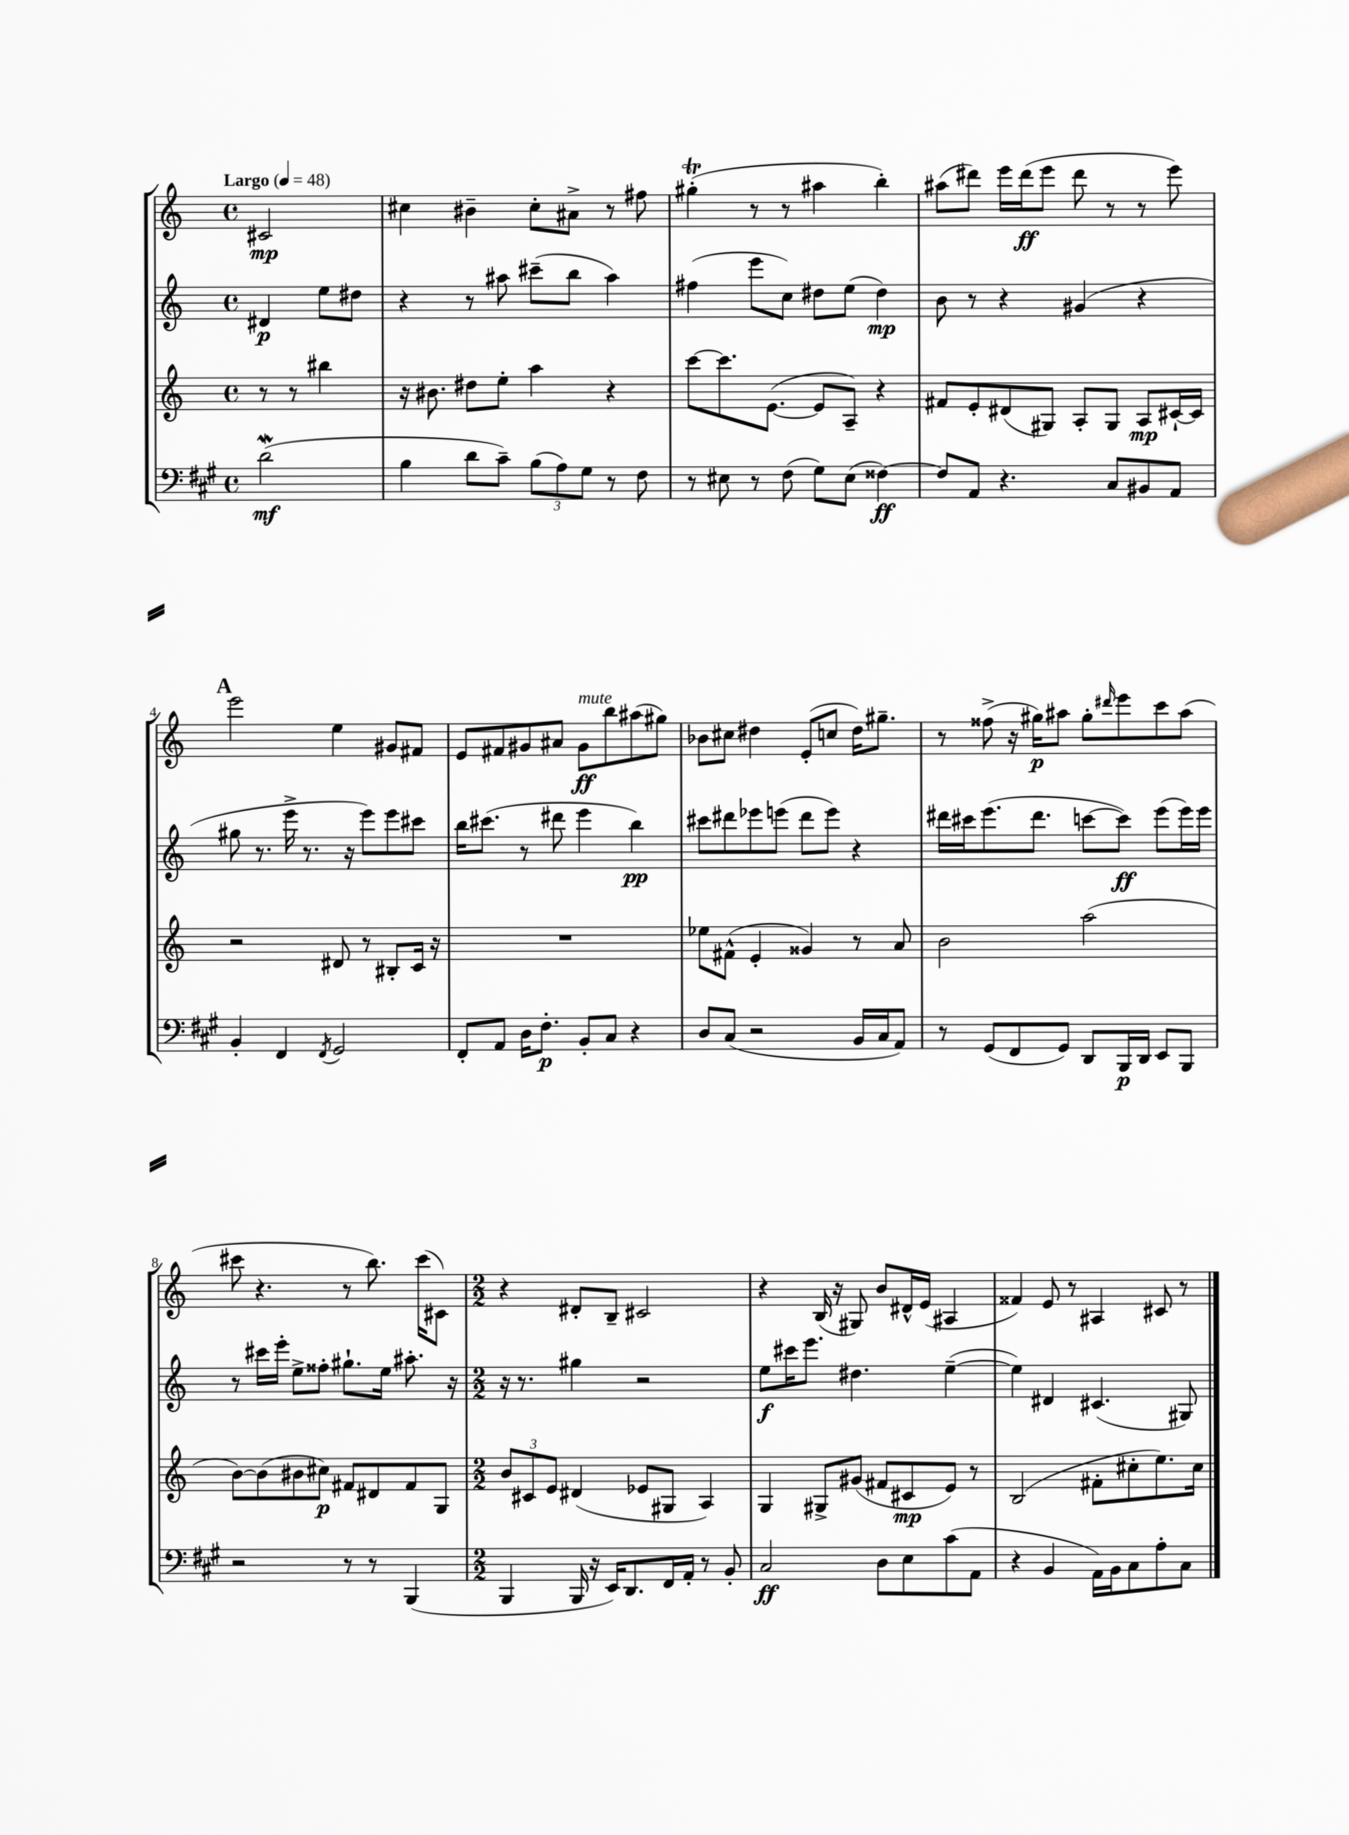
<<
\new StaffGroup <<
\new Staff = "s0" {
    \clef treble \key c \major \defaultTimeSignature \time 4/4 \partial 2 \tempo "Largo" 4 = 48
    cis'2\mp |
    cis''4 bis'4-- cis''8-. ais'8-> r8 fis''8 |
    gis''4-.\trill( r8 r8 ais''4 b''4-.) |
    ais''8( dis'''8) e'''16 dis'''16\ff( e'''8 dis'''8 r8 r8 e'''8) |
    \mark \markup { \bold "A" } e'''2 e''4 gis'8 fis'8 |
    e'8 fis'8 gis'8 ais'8 gis'8\ff^\markup { \italic "mute" } b''8 ais''8( gis''8) |
    bes'8 cis''8 dis''4 e'8-.( c''8 dis''16) gis''8.-- |
    r8 fisis''8->( r16 gis''16\p) ais''8 gis''8-. \grace { dis'''16 } e'''8 c'''8 ais''8( |
    cis'''8 r4. r8 b''8.) cis'''16( cis'8) |
    \numericTimeSignature \time 2/2 r4 dis'8-. b8-- cis'2 |
    r4 b16( r16 gis8) b'8 dis'16-^ e'16( ais4 |
    fisis'4) e'8 r8 ais4 cis'8 r8 \bar "|." |
}
\new Staff = "s1" {
    \clef treble \key c \major \defaultTimeSignature \time 4/4 \partial 2
    dis'4\p e''8 dis''8 |
    r4 r8 ais''8 cis'''8--( b''8 ais''4) |
    fis''4( e'''8 c''8) dis''8 e''8( dis''4\mp) |
    b'8 r8 r4 gis'4( r4 |
    \mark \markup { \bold "A" } gis''8 r8. e'''16-> r8. r16 e'''8) e'''8 cis'''8 |
    b''16 cis'''8.( r8 dis'''8 e'''4 b''4\pp) |
    cis'''8 dis'''8 ees'''8 e'''8( dis'''8 e'''8) r4 |
    dis'''16 cis'''16 e'''8.( dis'''8. c'''8~ c'''8\ff) e'''8( e'''16) e'''16 |
    r8 cis'''16 e'''16-. e''8-> fisis''8-. gis''8.-! e''16 ais''8.-. r16 |
    \numericTimeSignature \time 2/2 r16 r8. gis''4 r2 |
    e''8\f cis'''16 e'''8. dis''4. e''4~--( |
    e''4) dis'4 cis'4.( gis8) \bar "|." |
}
\new Staff = "s2" {
    \clef treble \key c \major \defaultTimeSignature \time 4/4 \partial 2
    r8 r8 bis''4 |
    r16 bis'8. dis''8 e''8-. a''4 r4 |
    c'''8~ c'''8. e'8.~( e'8 a8--) r4 |
    fis'8 e'8-. dis'8( gis8) a8-. gis8 a8\mp cis'16~-! cis'16 |
    \mark \markup { \bold "A" } r2 dis'8 r8 bis8-. c'16 r16 |
    R1 |
    ees''8 fis'8-^( e'4-. gisis'4) r8 a'8 |
    b'2 a''2( |
    b'8~) b'8( bis'8 cis''8\p) fis'8 dis'8 fis'8 g8 |
    \numericTimeSignature \time 2/2 \tuplet 3/2 { b'8 cis'8 e'8 } dis'4( ees'8 gis8 a4) |
    g4 gis8-> gis'8( fis'8 cis'8\mp e'8) r8 |
    b2( fis'8-. cis''8-. e''8.) cis''16 \bar "|." |
}
\new Staff = "s3" {
    \clef bass \key a \major \defaultTimeSignature \time 4/4 \partial 2
    d'2\mordent\mf( |
    b4 d'8 cis'8--) \tuplet 3/2 { b8( a8) gis8 } r8 fis8 |
    r8 eis8 r8 fis8( gis8) eis8( fisis4~\ff) |
    fisis8 a,8 r4. cis8 bis,8 a,8 |
    \mark \markup { \bold "A" } b,4-. fis,4 \acciaccatura { fis,8 } gis,2 |
    fis,8-. a,8 d16 fis8.-.\p b,8-. cis8 r4 |
    d8 cis8( r2 b,16 cis16 a,8) |
    r8 gis,8( fis,8 gis,8) d,8 b,,16\p d,16 e,8 b,,8 |
    r2 r8 r8 b,,4( |
    \numericTimeSignature \time 2/2 b,,4 b,,16 r16 e,16) d,8. fis,16 a,16-. r8 b,8-. |
    cis2\ff d8 e8 cis'8( a,8 |
    r4 b,4 a,16) b,16 cis8 a8-. cis8 \bar "|." |
}
>>
>>
